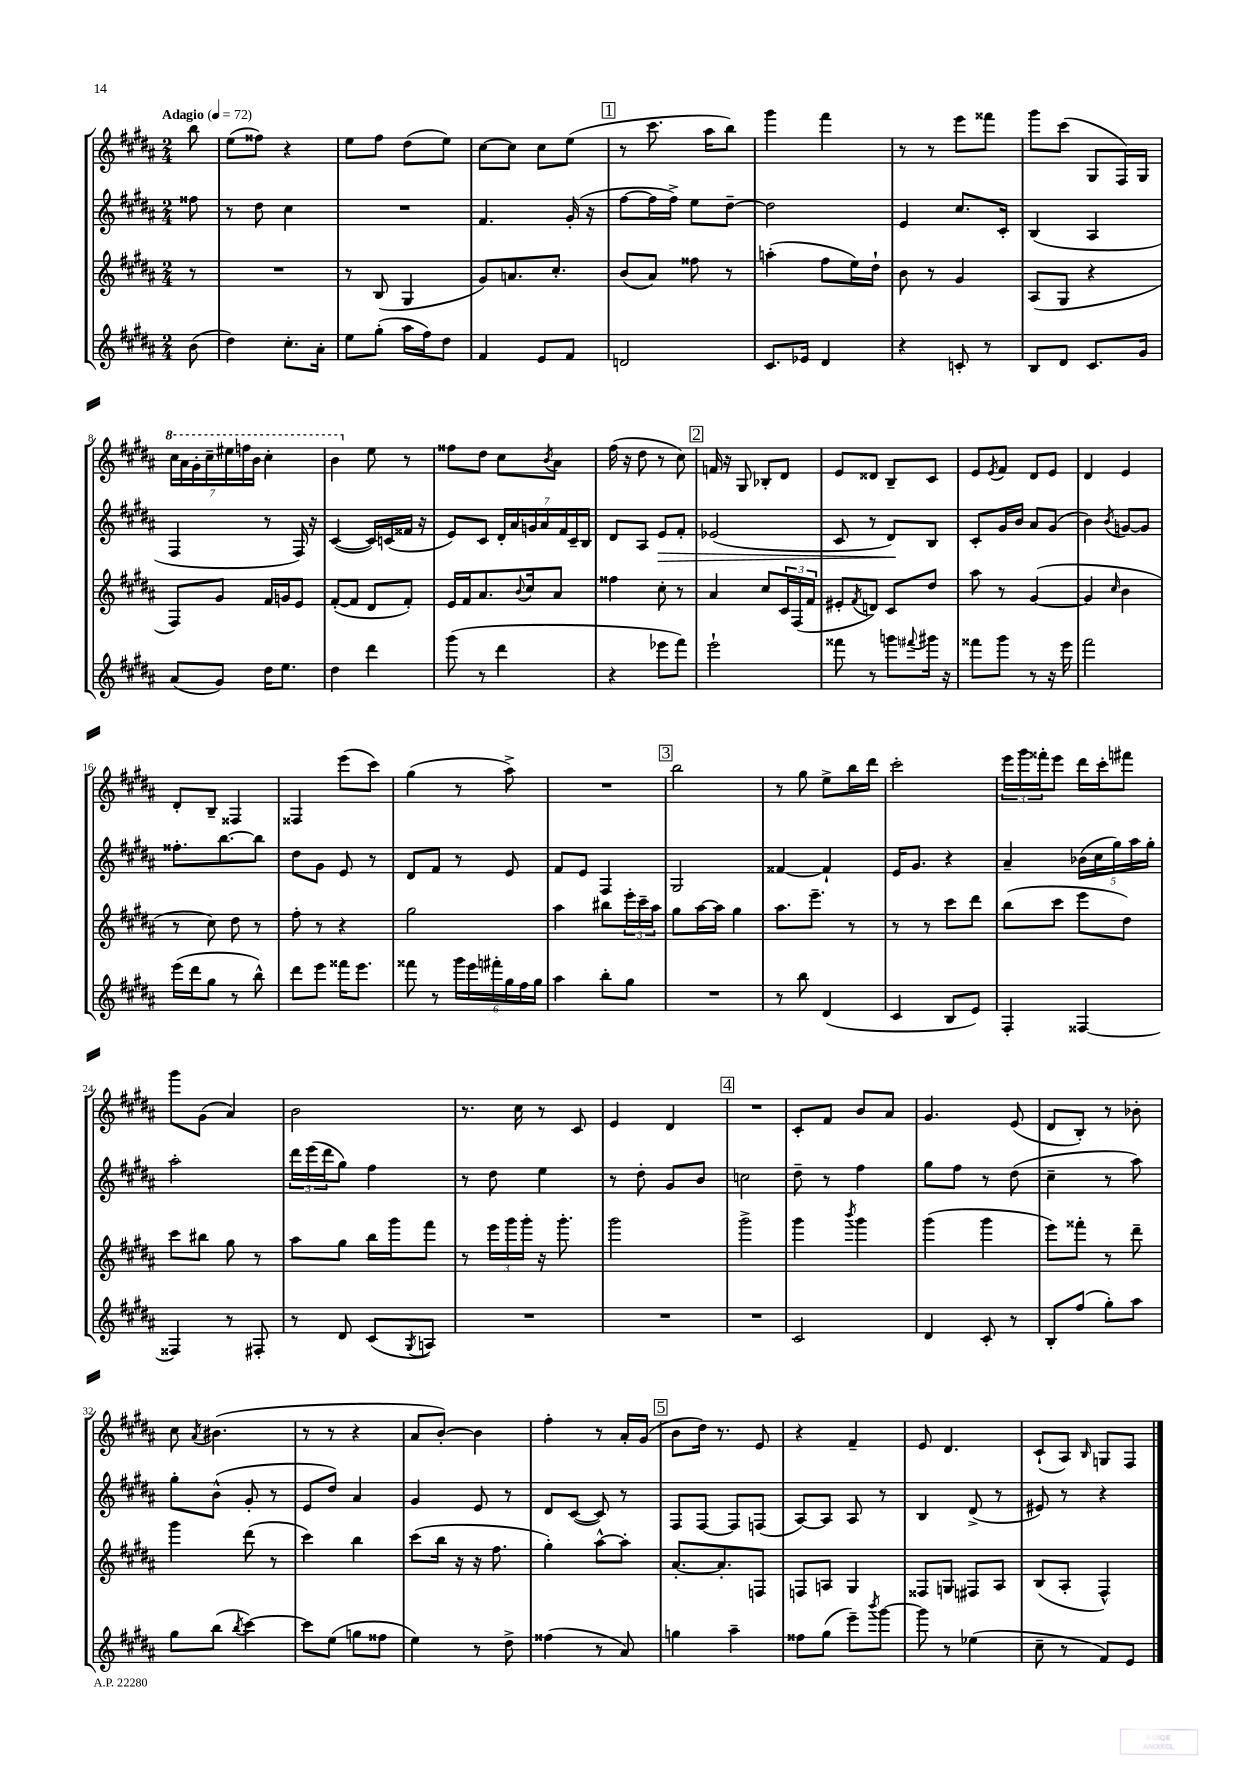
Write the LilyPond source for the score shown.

<<
\new StaffGroup <<
\new Staff = "s0" {
    \clef treble \key b \major \numericTimeSignature \time 2/4 \partial 8 \tempo "Adagio" 4 = 72
    b''8 |
    e''8( fisis''8) r4 |
    e''8 fis''8 dis''8( e''8) |
    cis''8~ cis''8 cis''8 e''8( |
    \mark \markup { \box "1" } r8 cis'''8. ais''16 b''8) |
    gis'''4 fis'''4 |
    r8 r8 e'''8 fisis'''8 |
    gis'''8 cis'''8( gis8 fis16) gis16 |
    \tuplet 7/4 { \ottava #1 cis'''16 ais''16 gis''16-. cis'''16-- eis'''16 f'''16 b''16 } cis'''4-. |
    b''4 \ottava #0 e''8 r8 |
    fisis''8 dis''8 cis''8 \acciaccatura { b'8 } ais'8 |
    fis''16( r16 dis''8 r8 cis''8) |
    \mark \markup { \box "2" } f'16 r16 gis8 bes8-. dis'8 |
    e'8 disis'8 b8-- cis'8 |
    e'8 \acciaccatura { e'8 } fis'8 dis'8 e'8 |
    dis'4 e'4 |
    dis'8-. b8-- fisis4 |
    fisis4 e'''8( cis'''8) |
    gis''4( r8 ais''8->) |
    R2 |
    \mark \markup { \box "3" } b''2 |
    r8 gis''8 e''8-> b''16 dis'''16 |
    cis'''2-. |
    \tuplet 3/2 { e'''16 gis'''16 fisis'''16-. } e'''8 dis'''16 cis'''16-. fis'''8 |
    gis'''8 gis'8( ais'4) |
    b'2 |
    r8. cis''16 r8 cis'8 |
    e'4 dis'4 |
    \mark \markup { \box "4" } R2 |
    cis'8-. fis'8 b'8 ais'8 |
    gis'4. e'8( |
    dis'8 b8-.) r8 bes'8-. |
    cis''8 \acciaccatura { ais'8 } bis'4.( |
    r8 r8 r4 |
    ais'8 b'8~-.) b'4 |
    fis''4-. r8 ais'16-. gis'16( |
    \mark \markup { \box "5" } b'8 dis''16) r8. e'8 |
    r4 fis'4-- |
    e'8 dis'4. |
    cis'8-!( ais8) \grace { b16 } g8 fis8 \bar "|." |
}
\new Staff = "s1" {
    \clef treble \key b \major \numericTimeSignature \time 2/4 \partial 8
    fisis''8 |
    r8 dis''8 cis''4 |
    R2 |
    fis'4. gis'16-.( r16 |
    \mark \markup { \box "1" } fis''8~ fis''16 fis''16->) e''8 dis''8~-- |
    dis''2 |
    e'4 cis''8. cis'16-. |
    b4( ais4 |
    fis4 r8 fis16) r16 |
    cis'4~( cis'16) c'16( fisis'16 r16 |
    e'8) cis'8 \tuplet 7/4 { dis'16-. ais'16 g'16 ais'16 fis'16 cis'16-- b16 } |
    dis'8 ais8 e'8\> fis'8-. |
    \mark \markup { \box "2" } ees'2( |
    cis'8 r8 dis'8\!) b8 |
    cis'8-. gis'16 b'16 ais'8 gis'8( |
    b'4) \acciaccatura { b'8 } g'8~ g'8 |
    fisis''8.-. b''8.~ b''8 |
    dis''8 gis'8 e'8 r8 |
    dis'8 fis'8 r8 e'8 |
    fis'8 e'8 fis4 |
    \mark \markup { \box "3" } gis2 |
    fisis'4~ fisis'4-! |
    e'16 gis'8. r4 |
    ais'4-- \tuplet 5/4 { bes'16( cis''16 gis''16) ais''16 gis''16-. } |
    ais''2-. |
    \tuplet 3/2 { dis'''16 e'''16( dis'''16 } gis''8) fis''4 |
    r8 dis''8 e''4 |
    r8 dis''8-. gis'8 b'8 |
    \mark \markup { \box "4" } c''2 |
    dis''8-- r8 fis''4 |
    gis''8 fis''8 r8 dis''8( |
    cis''4-- r8 ais''8) |
    gis''8-. b'8-^( gis'8-. r8 |
    e'8 dis''8) ais'4 |
    gis'4 e'8 r8 |
    dis'8 cis'8~( cis'8) r8 |
    \mark \markup { \box "5" } fis8 fis8~ fis8 f8( |
    ais8~) ais8 ais8 r8 |
    b4 dis'8->( r8 |
    eis'8) r8 r4 \bar "|." |
}
\new Staff = "s2" {
    \clef treble \key b \major \numericTimeSignature \time 2/4 \partial 8
    r8 |
    R2 |
    r8 b8( gis4 |
    gis'8) a'8. cis''8.-. |
    \mark \markup { \box "1" } b'8( ais'8) fisis''8 r8 |
    a''4-.( fis''8 e''16) dis''16-! |
    b'8 r8 gis'4 |
    ais8( gis8 r4 |
    fis8) gis'8 fis'16 g'16 e'8 |
    fis'8~-.( fis'8 dis'8 fis'8-.) |
    e'16 fis'16 ais'8. \appoggiatura { b'8 } cis''16 ais'8 |
    fisis''4 cis''8-. r8 |
    \mark \markup { \box "2" } ais'4 cis''8 \tuplet 3/2 { cis'16 fis16( fis'16 } |
    eis'8-. \acciaccatura { fis'8 } d'8) cis'8 dis''8 |
    ais''8 r8 gis'4~( |
    gis'4 \grace { cis''16 } b'4 |
    r8 cis''8) dis''8 r8 |
    fis''8-. r8 r4 |
    gis''2 |
    ais''4 bis''8 \tuplet 3/2 { e'''16-. cis'''16-- ais''16 } |
    \mark \markup { \box "3" } gis''8 ais''16~ ais''16 gis''4 |
    ais''8. e'''8.-- r8 |
    r8 r8 cis'''8 dis'''8 |
    b''8( cis'''8 e'''8 dis''8) |
    cis'''8 bis''8 gis''8 r8 |
    ais''8 gis''8 b''16 gis'''16 fis'''8 |
    r8 \tuplet 3/2 { e'''16 gis'''16 gis'''16-. } r16 gis'''8.-. |
    gis'''2 |
    \mark \markup { \box "4" } gis'''2-> |
    gis'''4 \acciaccatura { b'''8 } gis'''4 |
    gis'''4( gis'''4 |
    e'''8) fisis'''8-. r8 dis'''8-- |
    gis'''4 dis'''8( r8 |
    cis'''4) b''4 |
    cis'''8( b''16 r16 r16 fis''8. |
    gis''4-.) ais''8~-^ ais''8-. |
    \mark \markup { \box "5" } ais'8.~-. ais'8.-. f8 |
    f8 a8 gis4 |
    fisis8 g8 fis8 ais8 |
    b8( ais8-. fis4-^) \bar "|." |
}
\new Staff = "s3" {
    \clef treble \key b \major \numericTimeSignature \time 2/4 \partial 8
    b'8( |
    dis''4) cis''8.-. ais'16-. |
    e''8 gis''8-.( ais''16 fis''16) dis''8 |
    fis'4 e'8 fis'8 |
    \mark \markup { \box "1" } d'2 |
    cis'8. ees'16 dis'4 |
    r4 c'8-. r8 |
    b8 dis'8 cis'8. gis'16 |
    ais'8( gis'8) dis''16 e''8. |
    dis''4 dis'''4 |
    gis'''8( r8 dis'''4 |
    r4 ees'''8 fis'''8) |
    \mark \markup { \box "2" } e'''2-! |
    fisis'''8 r8 g'''8 \appoggiatura { fis'''8 } gis'''16 r16 |
    fisis'''8 gis'''8 r8 r16 e'''16 |
    fis'''2 |
    e'''16( dis'''16 gis''8 r8 b''8-^) |
    dis'''8 e'''8 fisis'''16 e'''8. |
    fisis'''8 r8 \tuplet 6/4 { gis'''16 e'''16 fis'''16-. gis''16 fis''16 gis''16 } |
    ais''4 b''8-. gis''8 |
    \mark \markup { \box "3" } R2 |
    r8 b''8 dis'4( |
    cis'4 b8 e'8) |
    fis4-. fisis4~ |
    fisis4 r8 fis8-. |
    r8 dis'8 cis'8( \acciaccatura { gis8 } a8) |
    R2 |
    R2 |
    \mark \markup { \box "4" } R2 |
    cis'2 |
    dis'4 cis'8-. r8 |
    b8-. fis''8( gis''8-.) ais''8 |
    gis''8 b''8( \acciaccatura { b''8 } cis'''4~) |
    cis'''8 e''8( g''8 fisis''8 |
    e''4) r8 dis''8-> |
    fisis''4( r8 ais'8) |
    \mark \markup { \box "5" } g''4 ais''4-- |
    fisis''8 gis''8( e'''8--) \acciaccatura { b'''8 } gis'''8~ |
    gis'''8 r8 ees''4( |
    cis''8-- r8 fis'8) e'8 \bar "|." |
}
>>
>>
